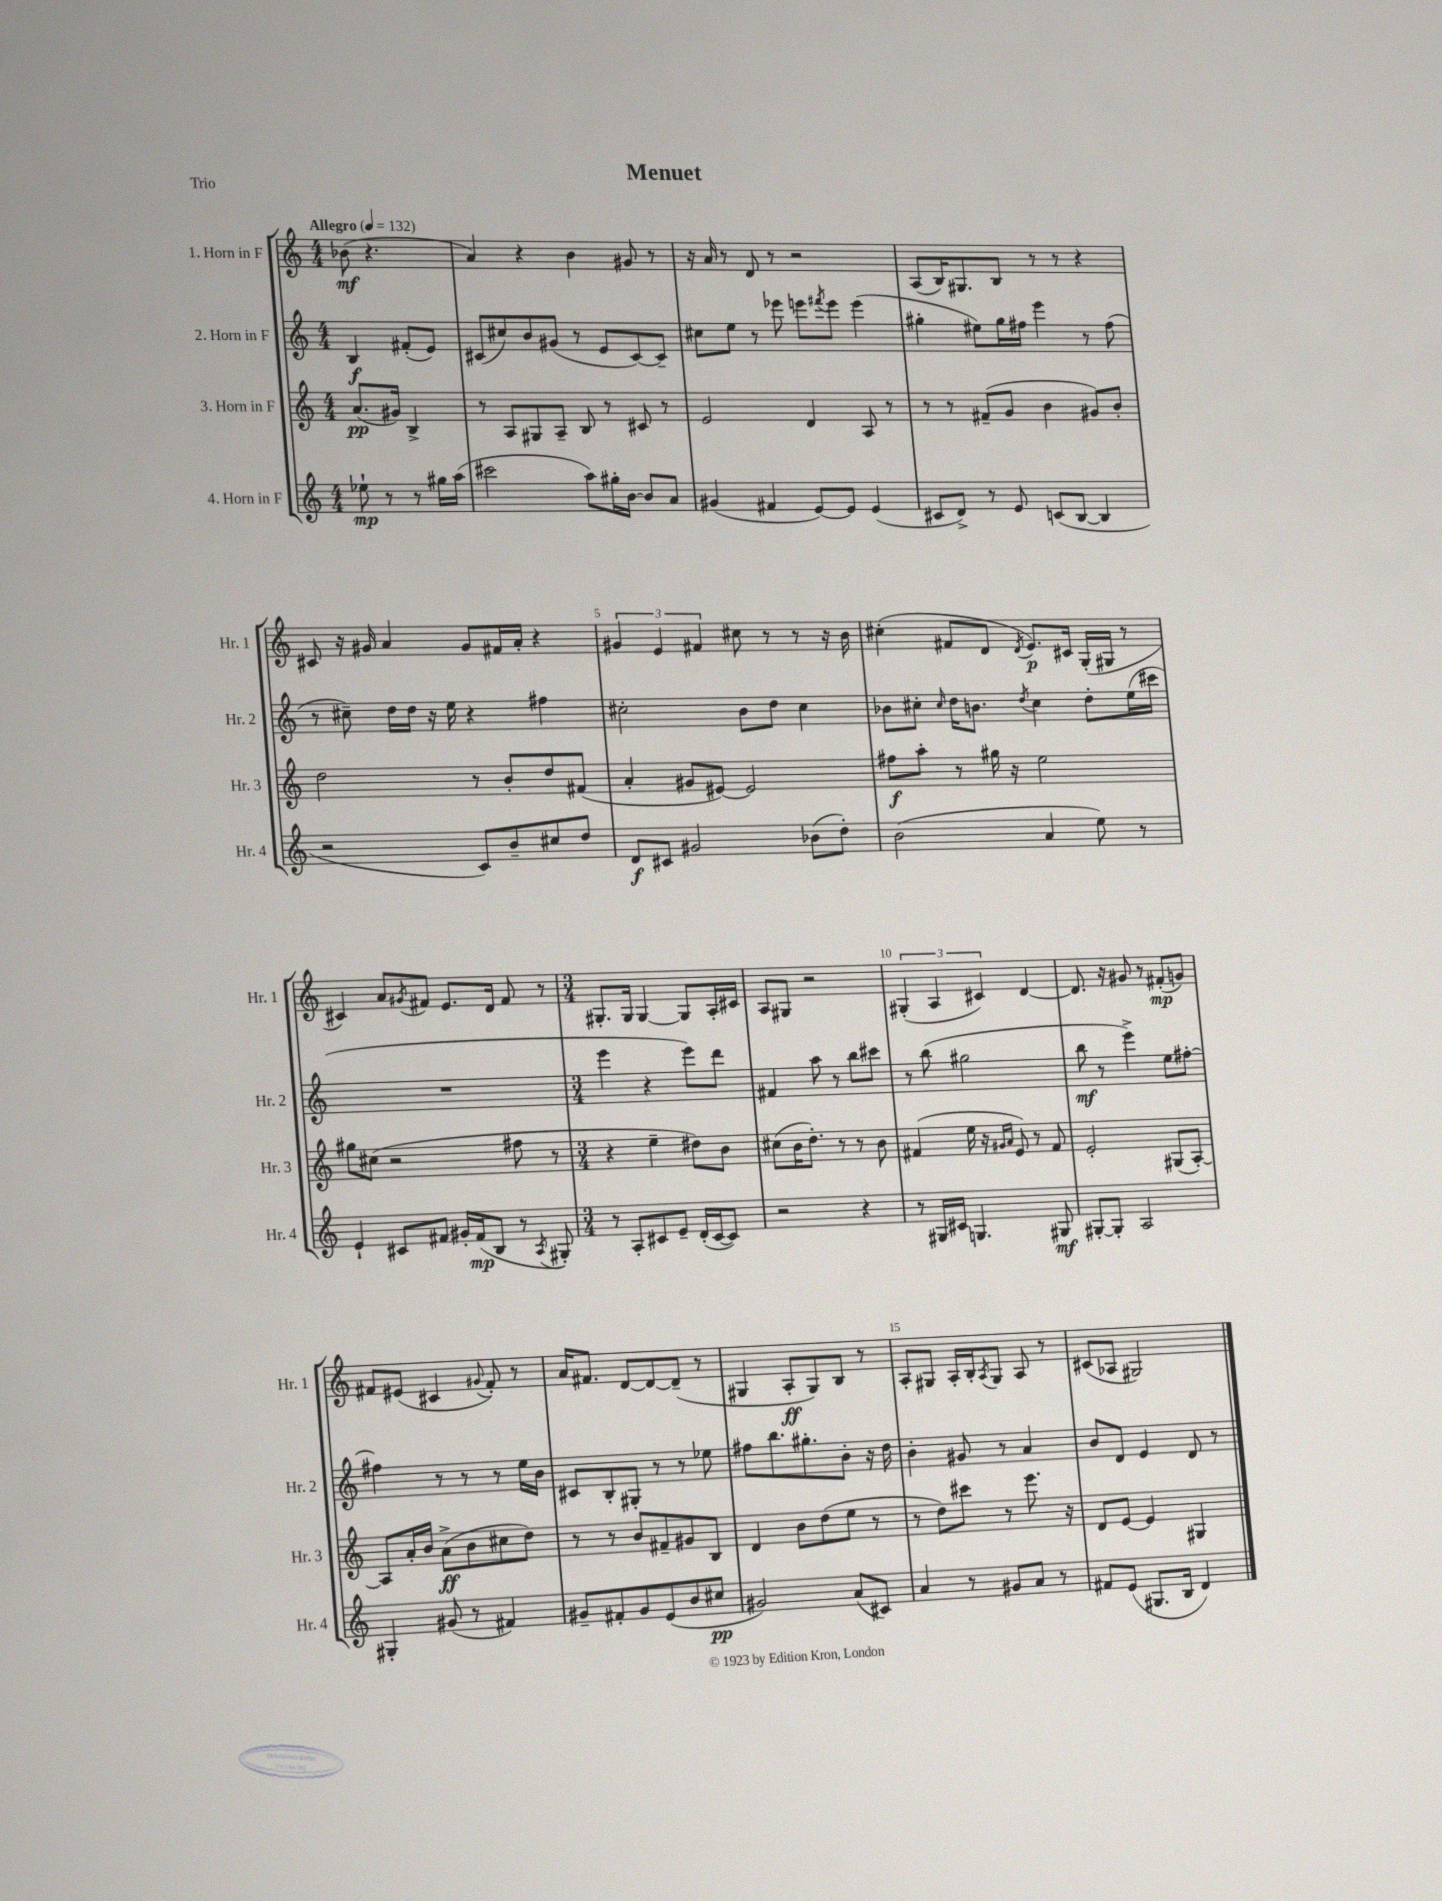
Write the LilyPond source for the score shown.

\header { title = "Menuet" piece = "Trio" }
<<
\new StaffGroup <<
\new Staff = "s0" \with { instrumentName = "1. Horn in F" shortInstrumentName = "Hr. 1" } {
    \clef treble \key c \major \numericTimeSignature \time 4/4 \partial 2 \tempo "Allegro" 4 = 132
    bes'8\mf( r4. |
    a'4) r4 b'4 gis'8 r8 |
    r16 a'16 r8 d'8 r8 r2 |
    a8( b16) gis8. b8 r8 r8 r4 |
    cis'8 r16 gis'16 a'4 gis'8 fis'16 a'16-. r4 |
    \tuplet 3/2 { gis'4 e'4 fis'4 } cis''8 r8 r8 r16 b'16 |
    cis''4-.( fis'8 d'8 \acciaccatura { d'8 } e'8.\p) cis'16 g16-.( gis16 r8 |
    cis'4) a'8 \acciaccatura { gis'8 } fis'8 e'8. d'16 fis'8 r8 |
    \numericTimeSignature \time 3/4 gis8.-. gis16 gis4~ gis8 a16-. cis'16 |
    a8 gis8 r2 |
    \tuplet 3/2 { gis4-.( a4 cis'4) } d'4~ |
    d'8. r16 gis'8 r8 fis'8-.\mp( g'8) |
    fis'8 eis'8( cis'4 \appoggiatura { gis'8 } fis'8-.) r8 |
    a'16 fis'8. d'8~ d'8~ d'8--( r8 |
    gis4 a8-.\ff gis8) b8 r8 |
    a8-. gis8 a16-. b16-. \acciaccatura { a8 } gis8 a8 r8 |
    cis'8( aes8 gis2) \bar "|." |
}
\new Staff = "s1" \with { instrumentName = "2. Horn in F" shortInstrumentName = "Hr. 2" } {
    \clef treble \key c \major \numericTimeSignature \time 4/4 \partial 2
    b4\f fis'8-.( e'8) |
    cis'8( cis''8) b'8 gis'8( r8 e'8 cis'8~) cis'8-- |
    cis''8 e''8 r8 ees'''8 e'''8 \acciaccatura { fis'''8 } e'''8 e'''4( |
    gis''4-. eis''8) gis''16 fis''16 e'''4 r8 fis''8( |
    r8 cis''8--) d''16 d''16 r16 e''16 r4 fis''4 |
    cis''2-. b'8 d''8 cis''4 |
    bes'8 cis''8-. \grace { cis''16 } d''16 b'8. \acciaccatura { d''8 } cis''4 d''8-. e''16( cis'''16 |
    R1 |
    \numericTimeSignature \time 3/4 e'''4 r4 e'''8) d'''8 |
    fis'4 a''8 r8 b''8 cis'''8 |
    r8 b''8( gis''2 |
    b''8\mf r8 e'''4->) e''8 fis''8~-. |
    fis''4 r8 r8 r8 e''16 b'16 |
    cis'8 b8-. gis8-. r8 r8 ees''8 |
    fis''8 b''8. gis''8.-. b'8-. r16 d''16 |
    b'4-. gis'8 r8 a'4 |
    b'8 d'8 e'4 d'8 r8 \bar "|." |
}
\new Staff = "s2" \with { instrumentName = "3. Horn in F" shortInstrumentName = "Hr. 3" } {
    \clef treble \key c \major \numericTimeSignature \time 4/4 \partial 2
    a'8.\pp( gis'16) b4-> |
    r8 a8 gis8 a8-- b8 r8 cis'8 r8 |
    e'2 d'4 a8 r8 |
    r8 r8 fis'8--( g'8 b'4 gis'8) b'8-. |
    d''2 r8 b'8-. d''8 fis'8( |
    a'4-. gis'8 eis'8~) eis'2 |
    fis''8\f a''8-. r8 gis''16 r16 e''2 |
    gis''8 cis''8( r2 fis''8 r8 |
    \numericTimeSignature \time 3/4 r4 e''4-- dis''8) b'8 |
    cis''8( b'16 d''8.-.) r8 r8 b'8 |
    fis'4( e''16 r16 \grace { gis'16 a'16 } e'8) r8 fis'8 |
    e'2-. gis8( a8~-.) |
    a8 a'16-. b'16 a'8->\ff( b'8 cis''8 d''8) |
    r8 r8 b'8 fis'8-- gis'8 b8 |
    d'4 b'8 d''8( e''8 r8 |
    r8 d''8) cis'''8 r8 e'''8. r16 |
    d'8 e'8~ e'4 gis4 \bar "|." |
}
\new Staff = "s3" \with { instrumentName = "4. Horn in F" shortInstrumentName = "Hr. 4" } {
    \clef treble \key c \major \numericTimeSignature \time 4/4 \partial 2
    ees''8-!\mp r8 r8 gis''16 a''16( |
    cis'''2 a''8) gis''16-. b'16~ b'8 a'8 |
    gis'4( fis'4 e'8~) e'8 e'4( |
    cis'8 d'8->) r8 e'8 c'8( b8~ b4 |
    r2 c'8) b'8-- cis''8 d''8 |
    d'8\f cis'8 gis'2 bes'8( d''8-.) |
    b'2( a'4 e''8) r8 |
    e'4-! cis'8 fis'8 gis'16-. fis'16\mp( b8 r8 \acciaccatura { a8 } gis8-.) |
    \numericTimeSignature \time 3/4 r8 a8-. cis'8 e'8-- d'16-.( cis'16~ cis'8) |
    r2 r4 |
    r8 gis16 cis'16 g4. gis8\mf |
    gis8~-. gis8-. a2 |
    gis4-. gis'8( r8 fis'4) |
    gis'8-- fis'8-. gis'8 e'8( b'8 cis''8\pp |
    gis'2) a'8( cis'8) |
    a'4 r8 gis'8 a'8 r8 |
    fis'8 e'8( gis8. b16 d'4) \bar "|." |
}
>>
>>
\layout { \context { \Score \override BarNumber.break-visibility = ##(#f #t #t) barNumberVisibility = #(every-nth-bar-number-visible 5) } }
